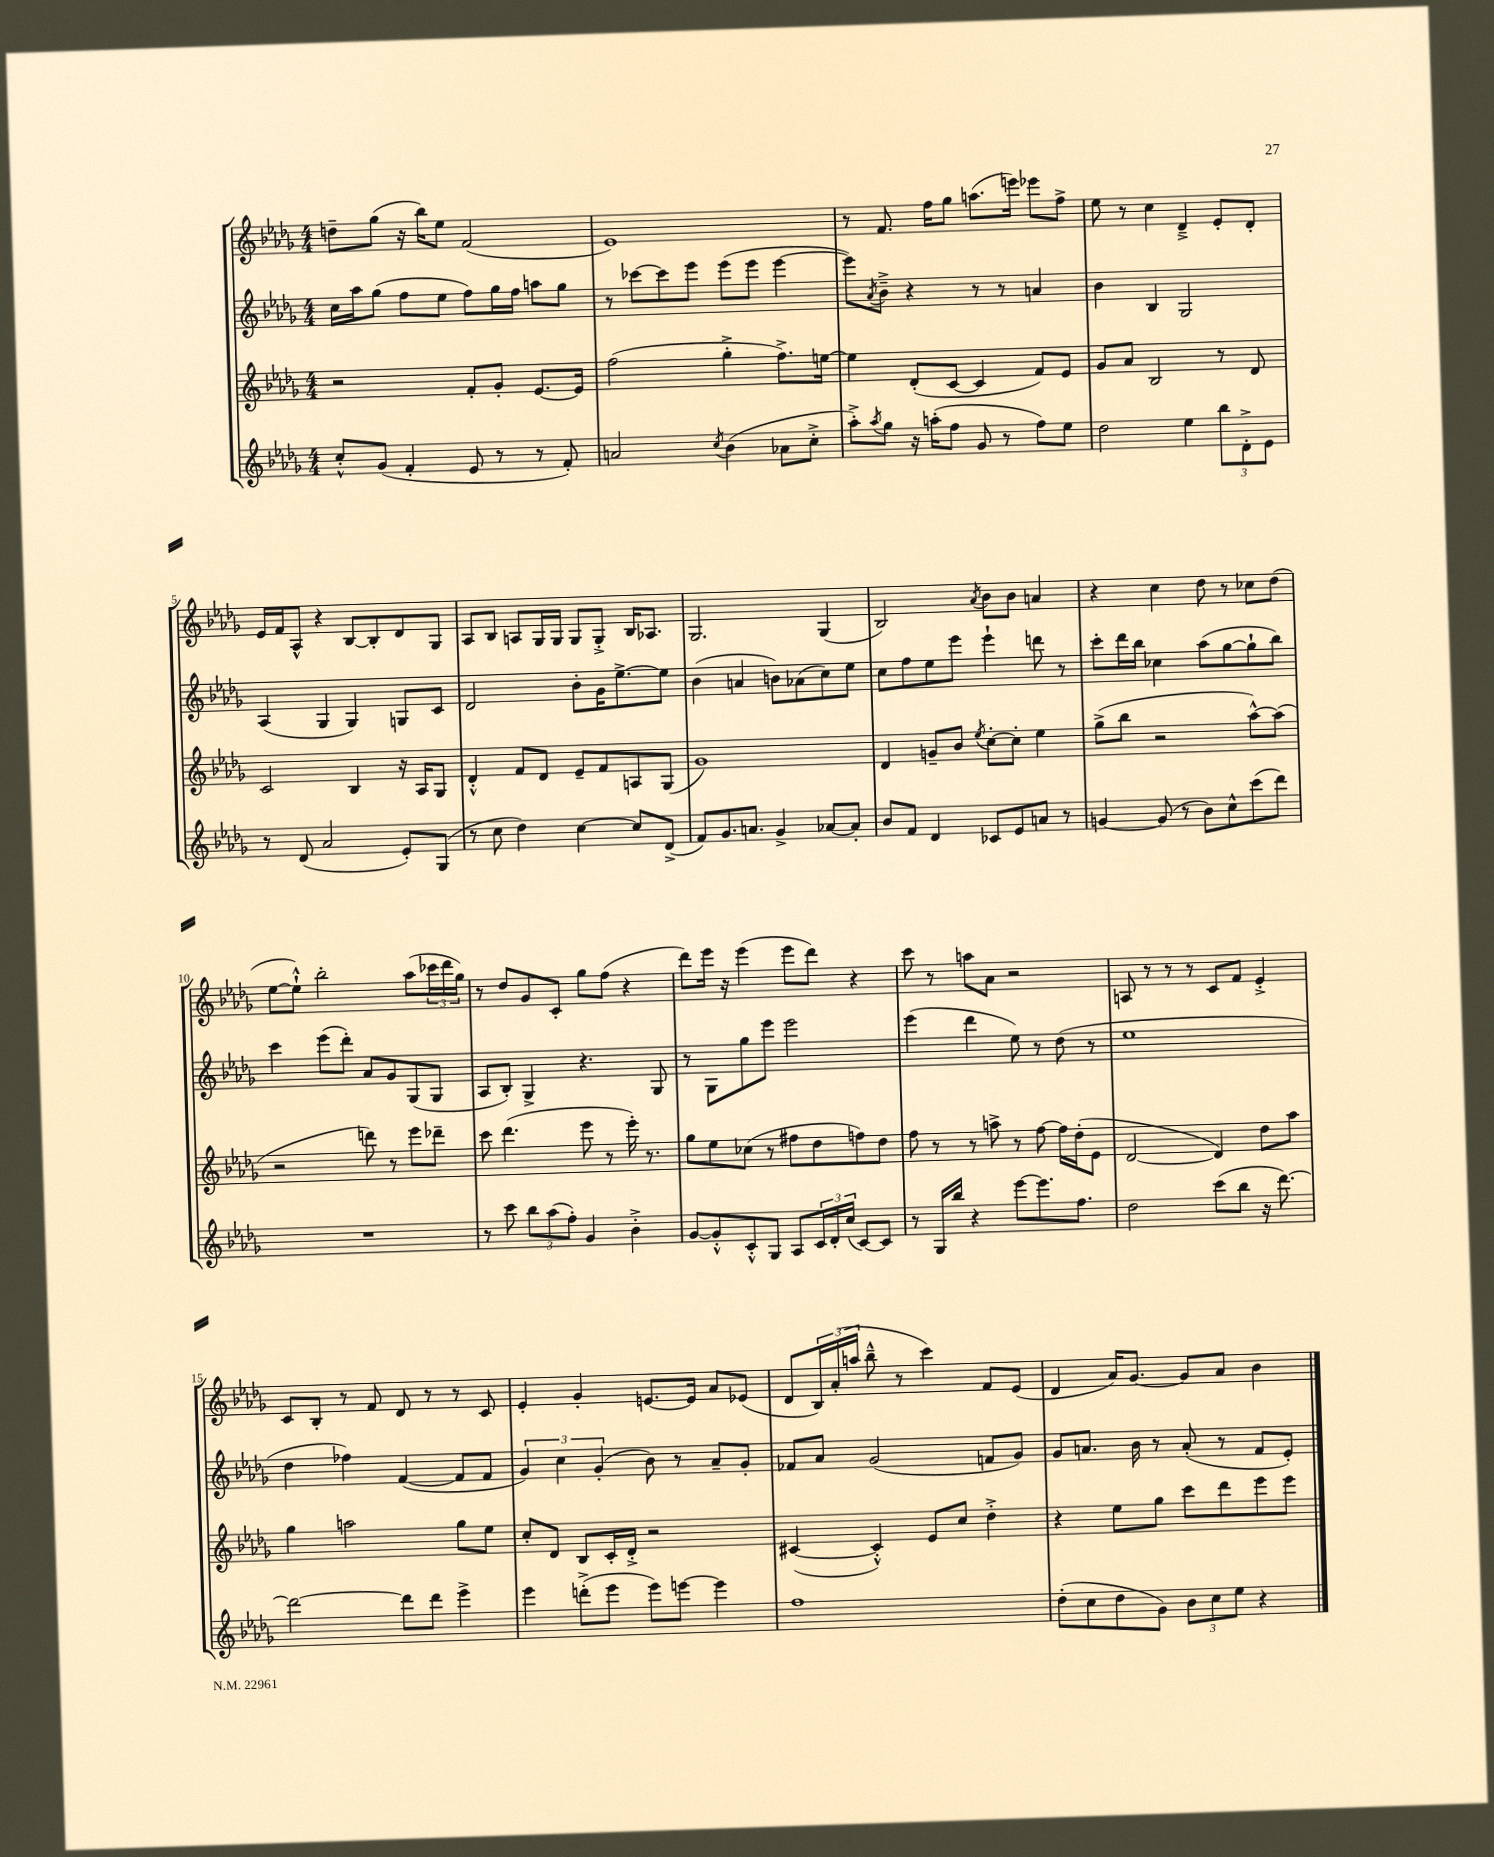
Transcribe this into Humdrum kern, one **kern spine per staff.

**kern	**kern	**kern	**kern
*staff4	*staff3	*staff2	*staff1
*clefG2	*clefG2	*clefG2	*clefG2
*k[b-e-a-d-g-]	*k[b-e-a-d-g-]	*k[b-e-a-d-g-]	*k[b-e-a-d-g-]
*M4/4	*M4/4	*M4/4	*M4/4
8cc'^^	2r	16cc	8dd~
.	.	16aa-	.
(8g-	.	(8gg-	(8gg-
4f'	.	8ff	16r
.	.	.	16bb-)
.	.	8ee-	8ee-
8e-	8f'	8ff)	(2f
8r	8g-'	16gg-	.
.	.	16ff	.
8r	[8.e-	8aa	.
8f')	.	8gg-	.
.	16e-]	.	.
=	=	=	=
2a	(2ff	8r	1e-)
.	.	[8ccc-	.
.	.	8ccc-]	.
.	.	8eee-	.
8qcc	.	.	.
(4b-	4gg-'^	(8eee-	.
.	.	8eee-	.
8a-	8.ff^)	[4eee-	.
8cc'^	.	.	.
.	[16ee	.	.
=	=	=	=
8aa-'^)	4ee]	8eee-])	8r
8qaa-	.	8qa-	.
8gg-	.	8b-~^	8.f
16r	(8d-'	4r	.
(16aa'	.	.	16ff
8ff	[8c	.	8gg-
8g-	4c]	8r	(8.aa
8r	.	8r	.
.	.	.	16eee)
8ff)	8f)	4a	8eee-
8ee-	8e-	.	8ff^
=	=	=	=
2dd-	8g-	4b-	8ee-
.	8a-	.	8r
.	2B-	4B-	4cc
4ee-	.	2G-	4d-~^
12bb-	8r	.	8e-'
12d-'^	.	.	.
.	8d-	.	8d-'
12e-	.	.	.
=	=	=	=
8r	2c	(4A-	16e-
.	.	.	16f
(8d-	.	.	8A-^^
2a-	.	4G-	4r
.	4B-	4G-)	[8B-
.	.	.	8B-']
8e-')	16r	8G	8d-
.	16A-	.	.
(8G-	8G-	8c	8G-
=	=	=	=
8r	4d-'^^	2d-	8A-
8cc	.	.	8B-
4dd-)	8f	.	8A
.	8d-	.	16G-
.	.	.	16G-
[4cc	8e-~	8b-'	8G-
.	8f	16g-	8G-'^
.	.	[8.ee-^	.
8cc]	8A	.	16B-
.	.	.	8.A-
(8d-^	(8G-	8ee-]	.
=	=	=	=
8f)	1g-)	(4b-	2.G-
8.g-	.	.	.
.	.	4a	.
8.a	.	.	.
4g-^	.	8b)	.
.	.	(8a-	.
[8a-	.	8cc)	(4G-
8a-']	.	8ee-	.
=	=	=	=
8b-	4d-	8cc	2B-)
8f	.	8ff	.
4d-	8g~	8ee-	.
.	8b-	8eee-	.
.	8qee-	.	8qa-
8c-	[8cc'	4eee-`	8b-
8e-	8cc']	.	8b-
8a	4ee-	8ddd	4a
8r	.	8r	.
=	=	=	=
[4g	(8gg-^	8ccc'	4r
.	8bb-	16ddd-	.
.	.	16bb-	.
(8g]	2r	4cc-	4cc
8r	.	.	.
8b-)	.	(8aa-	8dd-
8cc^^	.	[8gg-	8r
(8ccc	[8aa-^^)	8gg-`]	8cc-
8ddd-)	(8aa-]	8bb-)	(8dd-
=	=	=	=
1r	2r	4ccc	[8ee-
.	.	.	8ee-`^^])
.	.	(8eee-	2bb-'
.	.	8ddd-')	.
.	8ddd)	8a-	.
.	8r	8g-	.
.	8eee-	(8G-	(8aa-
.	8ddd-~	8G-	24ccc-
.	.	.	24ddd-
.	.	.	24gg-)
=	=	=	=
8r	8ccc	8A-	8r
8ccc	(4.ddd-	8B-')	8dd-
12bb-	.	4G-^	8g-
(12aa-	.	.	.
.	.	.	8c'
12ff')	.	.	.
4g-	8eee-	4.r	8gg-
.	8r	.	(8ff
4b-'^	16eee-')	.	4r
.	8.r	.	.
.	.	8G-	.
=	=	=	=
[8g-	8gg-	8r	8ddd-)
8g-'^^]	8ee-	8G-	16eee-
.	.	.	16r
8c'^^	(8cc-	8gg-	(4eee-
8G-	8r	8eee-	.
8A-	8ff#	2eee-	8eee-
24c	8dd-	.	8ddd-)
24d-'	.	.	.
(24cc	.	.	.
[8c)	8ff)	.	4r
8c]	8dd-	.	.
=	=	=	=
8r	8ff	(4eee-	8ccc
16G-	8r	.	8r
16bb-	.	.	.
4r	8r	4ddd-	8aa
.	8aa^	.	8a-
[8eee-	8r	8ee-)	2r
8.eee-]	[8ff	8r	.
.	16ff]	(8dd-	.
8.ff	(16dd-'	.	.
.	8e-	8r	.
=	=	=	=
2dd-	[2d-	1ee-	8A
.	.	.	8r
.	.	.	8r
.	.	.	8r
(8ccc	4d-])	.	8c
8bb-	.	.	8f
16r	8dd-	.	4e-'^
[8.ddd-)	.	.	.
.	8aa-	.	.
=	=	=	=
2ddd-_	4gg-	4dd-	8c
.	.	.	8B-'
.	2aa	4ff-)	8r
.	.	.	8f
8ddd-]	.	([4f	8d-
8ddd-	.	.	8r
4eee-^	8gg-	8f]	8r
.	8ee-	8f	8c
=	=	=	=
4eee-	8cc'	6g-)	4e-'
.	8d-	.	.
.	.	6cc	.
(8ddd'^	8B-	.	4g-'
.	.	(6g-'	.
8eee-	16c'	.	.
.	16d-'^	.	.
8eee-)	2r	8b-)	[8.e
[8eee	.	8r	.
.	.	.	16e]
4eee]	.	8a-~	8a-
.	.	8g-'	(8e-
=	=	=	=
1ff	([4c#	8f-	8d-
.	.	8a-	24B-)
.	.	.	(24a-'
.	.	.	24aa
.	4c#'^^])	(2g-	8bb-~^^
.	.	.	8r
.	8e-	.	4ccc)
.	8cc	.	.
.	4dd-'^	8f	8f
.	.	8g-)	(8e-
=	=	=	=
(8dd-'	4r	8g-	4d-
8cc	.	8.a	.
8dd-	8ee-	.	16a-)
.	.	16b-	[8.g-
8g-)	8gg-	8r	.
12b-	8ccc	(8a'	8g-]
12cc	.	.	.
.	8ddd-	8r	8a-
12ee-	.	.	.
4r	8eee-	8f	4b-
.	8eee-	8e-')	.
==	==	==	==
*-	*-	*-	*-
